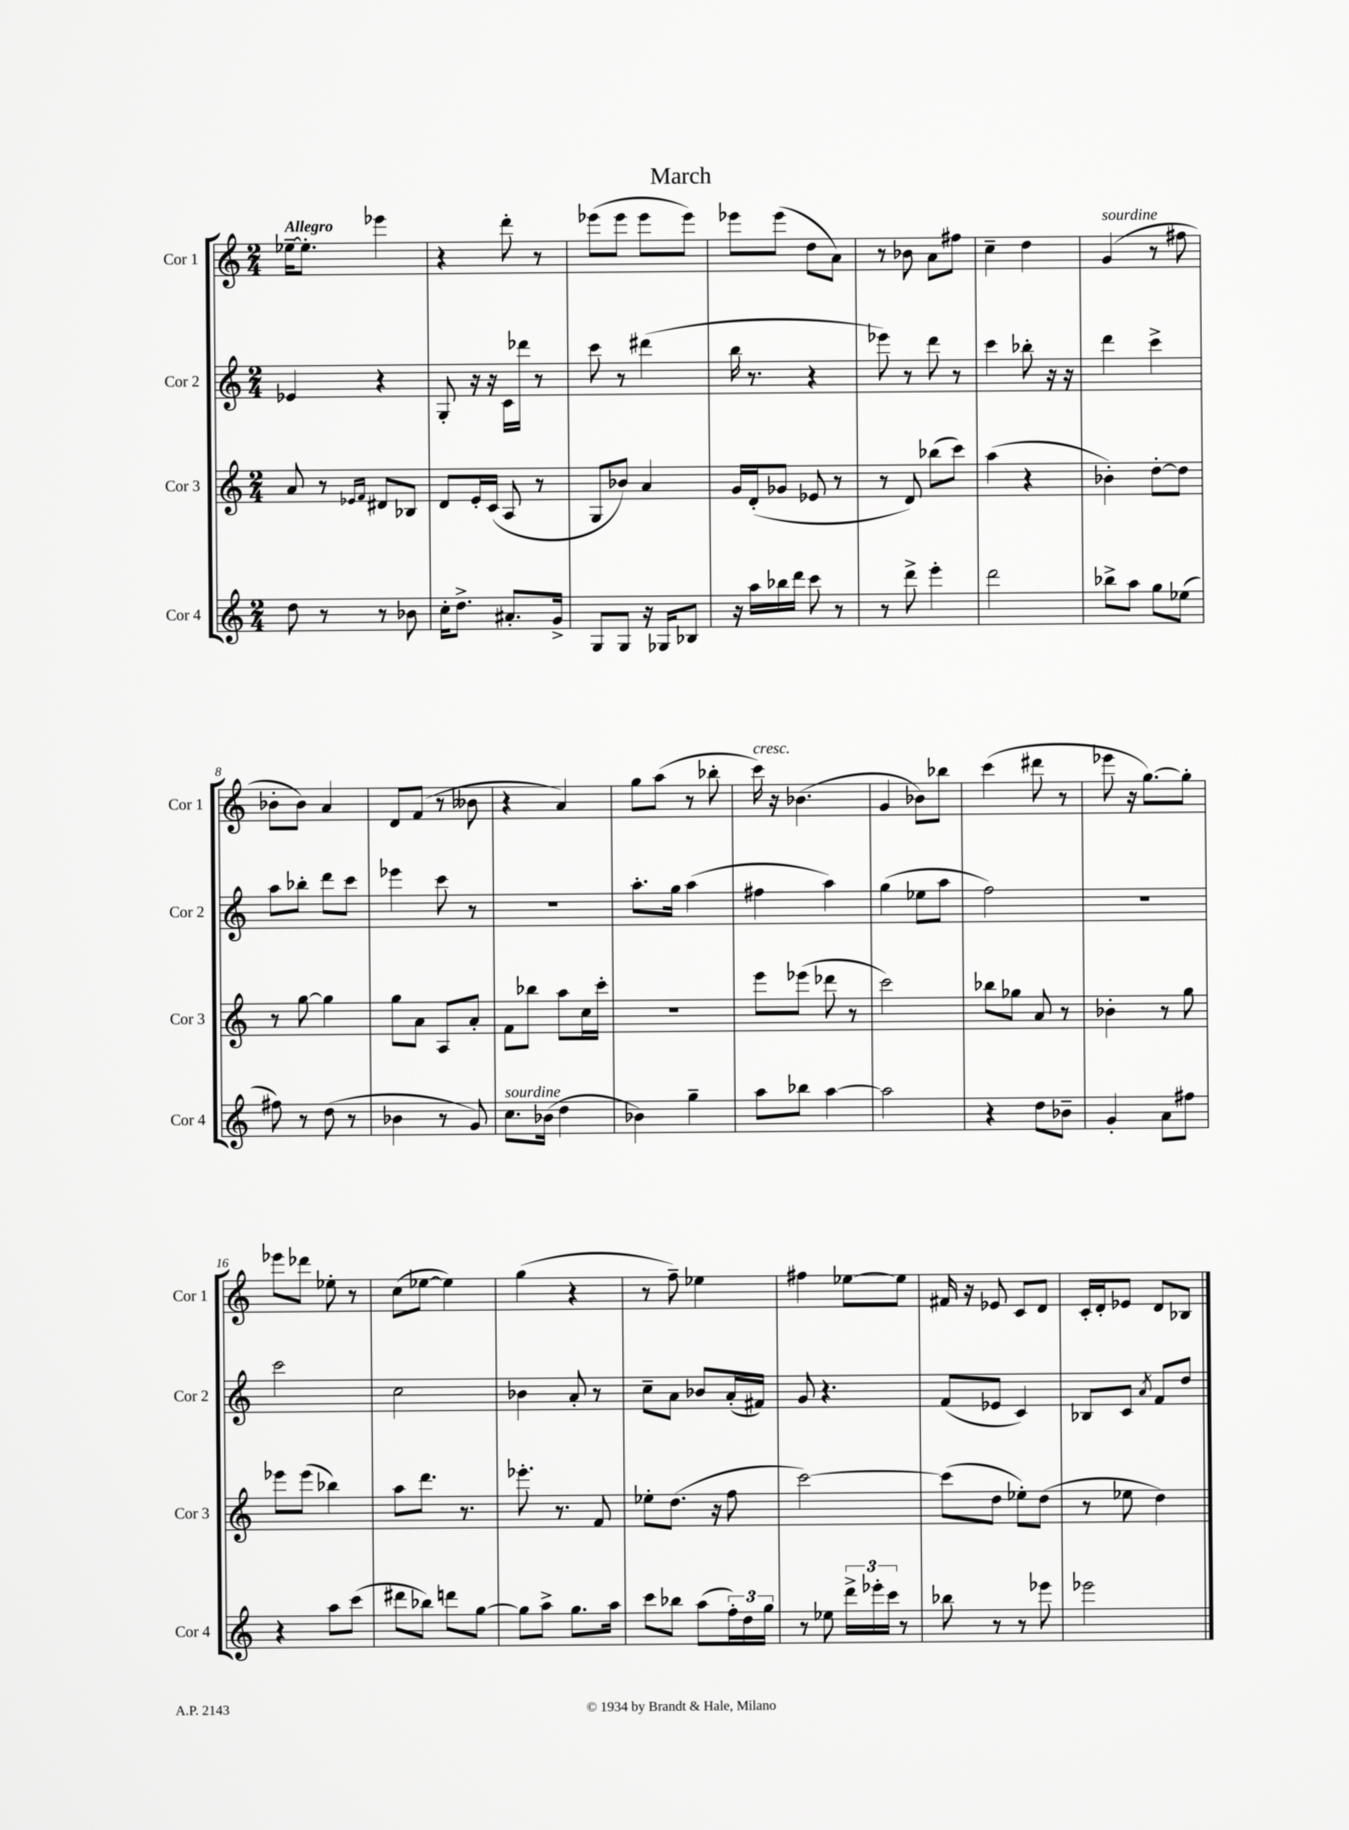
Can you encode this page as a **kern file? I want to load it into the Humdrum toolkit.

**kern	**kern	**kern	**kern
*staff4	*staff3	*staff2	*staff1
*clefG2	*clefG2	*clefG2	*clefG2
*k[]	*k[]	*k[]	*k[]
*M2/4	*M2/4	*M2/4	*M2/4
8dd\	8a/	4e-/	[16ee-~\LK
.	.	.	8.ee-'\]J
8r	8r	.	.
.	16qqe-/LL	.	.
.	16qqf/JJ	.	.
8r	8d#/L	4r	4eee-\
8b-\	8B-/J	.	.
=	=	=	=
16cc'\LK	8d/L	8G'/	4r
8.dd^\J	.	.	.
.	16e'/L	16r	.
.	(16c/JJ	16r	.
8.a#'/L	8A/	16c\LL	8ddd'\
.	.	16ddd-\JJ	.
.	8r	8r	8r
16g^/Jk	.	.	.
=	=	=	=
8G/L	8G/L	8ccc\	(8eee-\L
8G/J	8b-/J)	8r	8eee-\J
16r	4a/	(4ddd#\	8eee-\L
16G-/LK	.	.	.
8B-/J	.	.	8eee-\J)
=	=	=	=
16r	16g/LL	16bb\	8eee-\L
16aa\LL	(16d'/J	8.r	.
16bb-\	8g-/J	.	(8eee-\J
16ddd\JJ	.	.	.
8ccc\	8e-/	4r	8dd\L
8r	8r	.	8a\J)
=	=	=	=
8r	8r	8eee-\)	8r
8ddd^\	8d/)	8r	8b-\
4eee'\	(8bb-\L	8ddd\	8a\L
.	8ccc\J)	8r	8ff#\J
=	=	=	=
2ddd\	(4aa\	4ccc\	4cc~\
.	4r	8bb-'\	4dd\
.	.	16r	.
.	.	16r	.
=	=	=	=
8bb-^\L	4b-'\)	4ddd\	(4g/
8aa\J	.	.	.
8gg\L	[8dd'\L	4ccc^\	8r
(8ee-\J	8dd\]J	.	8ff#\
=	=	=	=
8ff#\)	8r	8aa\L	8b-'\L
8r	[8gg\	8bb-'\J	8b-\J)
(8dd\	4gg\]	8ddd\L	4a/
8r	.	8ccc\J	.
=	=	=	=
4b-\	8gg\L	4eee-\	8d/L
.	8a\J	.	(8f/J
8r	8A/L	8ccc\	8r
8g/)	8a'/J	8r	8b--\
=	=	=	=
8.cc\L	8f\L	2r	4r
.	8bb-\J	.	.
(16b-\Jk	.	.	.
4dd\	8aa\L	.	4a/)
.	16cc\L	.	.
.	16ccc'\JJ	.	.
=	=	=	=
4b-\)	2r	8.aa'\L	8gg\L
.	.	.	(8aa\J
.	.	16gg\Jk	.
4gg~\	.	(4aa\	8r
.	.	.	8bb-'\
=	=	=	=
8aa\L	8eee\L	4ff#\	16ccc\)
.	.	.	16r
8bb-\J	(8eee-\J	.	(4.b-\
[4aa\	8ddd-\	4aa\)	.
.	8r	.	.
=	=	=	=
2aa\]	2ccc\)	(4gg\	4g/
.	.	8ee-\L	8b-\L)
.	.	8aa\J	8bb-\J
=	=	=	=
4r	8bb-\L	2ff\)	(4ccc\
.	8gg-\J	.	.
8dd\L	8a/	.	8ddd#\
8b-~\J	8r	.	8r
=	=	=	=
4g'/	4b-'\	2r	8eee-\
.	.	.	16r
.	.	.	[8.gg\L)
8a\L	8r	.	.
8ff#\J	8gg\	.	8gg'\]J
=	=	=	=
4r	8eee-\L	2ccc\	8eee-\L
.	(8eee-\J	.	8ddd-\J
8aa\L	4bb-\)	.	8ee-'\
(8ccc\J	.	.	8r
=	=	=	=
8ddd#\L	8aa\L	2cc\	(8cc\L
8bb-\J)	8.ddd\J	.	[8ee-\J
8ddd\L	.	.	4ee-\])
.	8.r	.	.
[8gg\J	.	.	.
=	=	=	=
8gg\]L	8.eee-'\	4b-\	(4gg\
8aa^\J	.	.	.
.	8.r	.	.
8.gg\L	.	8a'/	4r
.	8f/	8r	.
16aa\Jk	.	.	.
=	=	=	=
8ccc\L	8ee-'\L	8cc~\L	8r
8bb-\J	(8.dd\J	8a\J	8ff~\)
(8aa\L	.	8b-/L	4ee-\
.	16r	.	.
24ff'\L)	8ff\	(16a'/L	.
24dd\	.	.	.
.	.	16f#/JJ)	.
24gg\JJ	.	.	.
=	=	=	=
8r	[2ccc\)	8g/	4ff#\
8ee-\	.	4.r	.
24ddd^\LL	.	.	[8ee-\L
24eee-'\	.	.	.
24ccc\JJ	.	.	.
8r	.	.	8ee-\]J
=	=	=	=
8bb-\	(8ccc\]L	(8f/L	16f#/
.	.	.	16r
8r	8dd\J	8e-/J	8e-/
8r	8ee-'\L)	4c/)	8c/L
8eee-\	(8dd\J	.	8d/J
=	=	=	=
2eee-\	8r	8B-/L	16c'/LL
.	.	.	16d'/J
.	8ee-\	8c/J	8e-/J
.	.	8qa/	.
.	4dd\)	8f/L	8d/L
.	.	8dd/J	8B-/J
==	==	==	==
*-	*-	*-	*-
